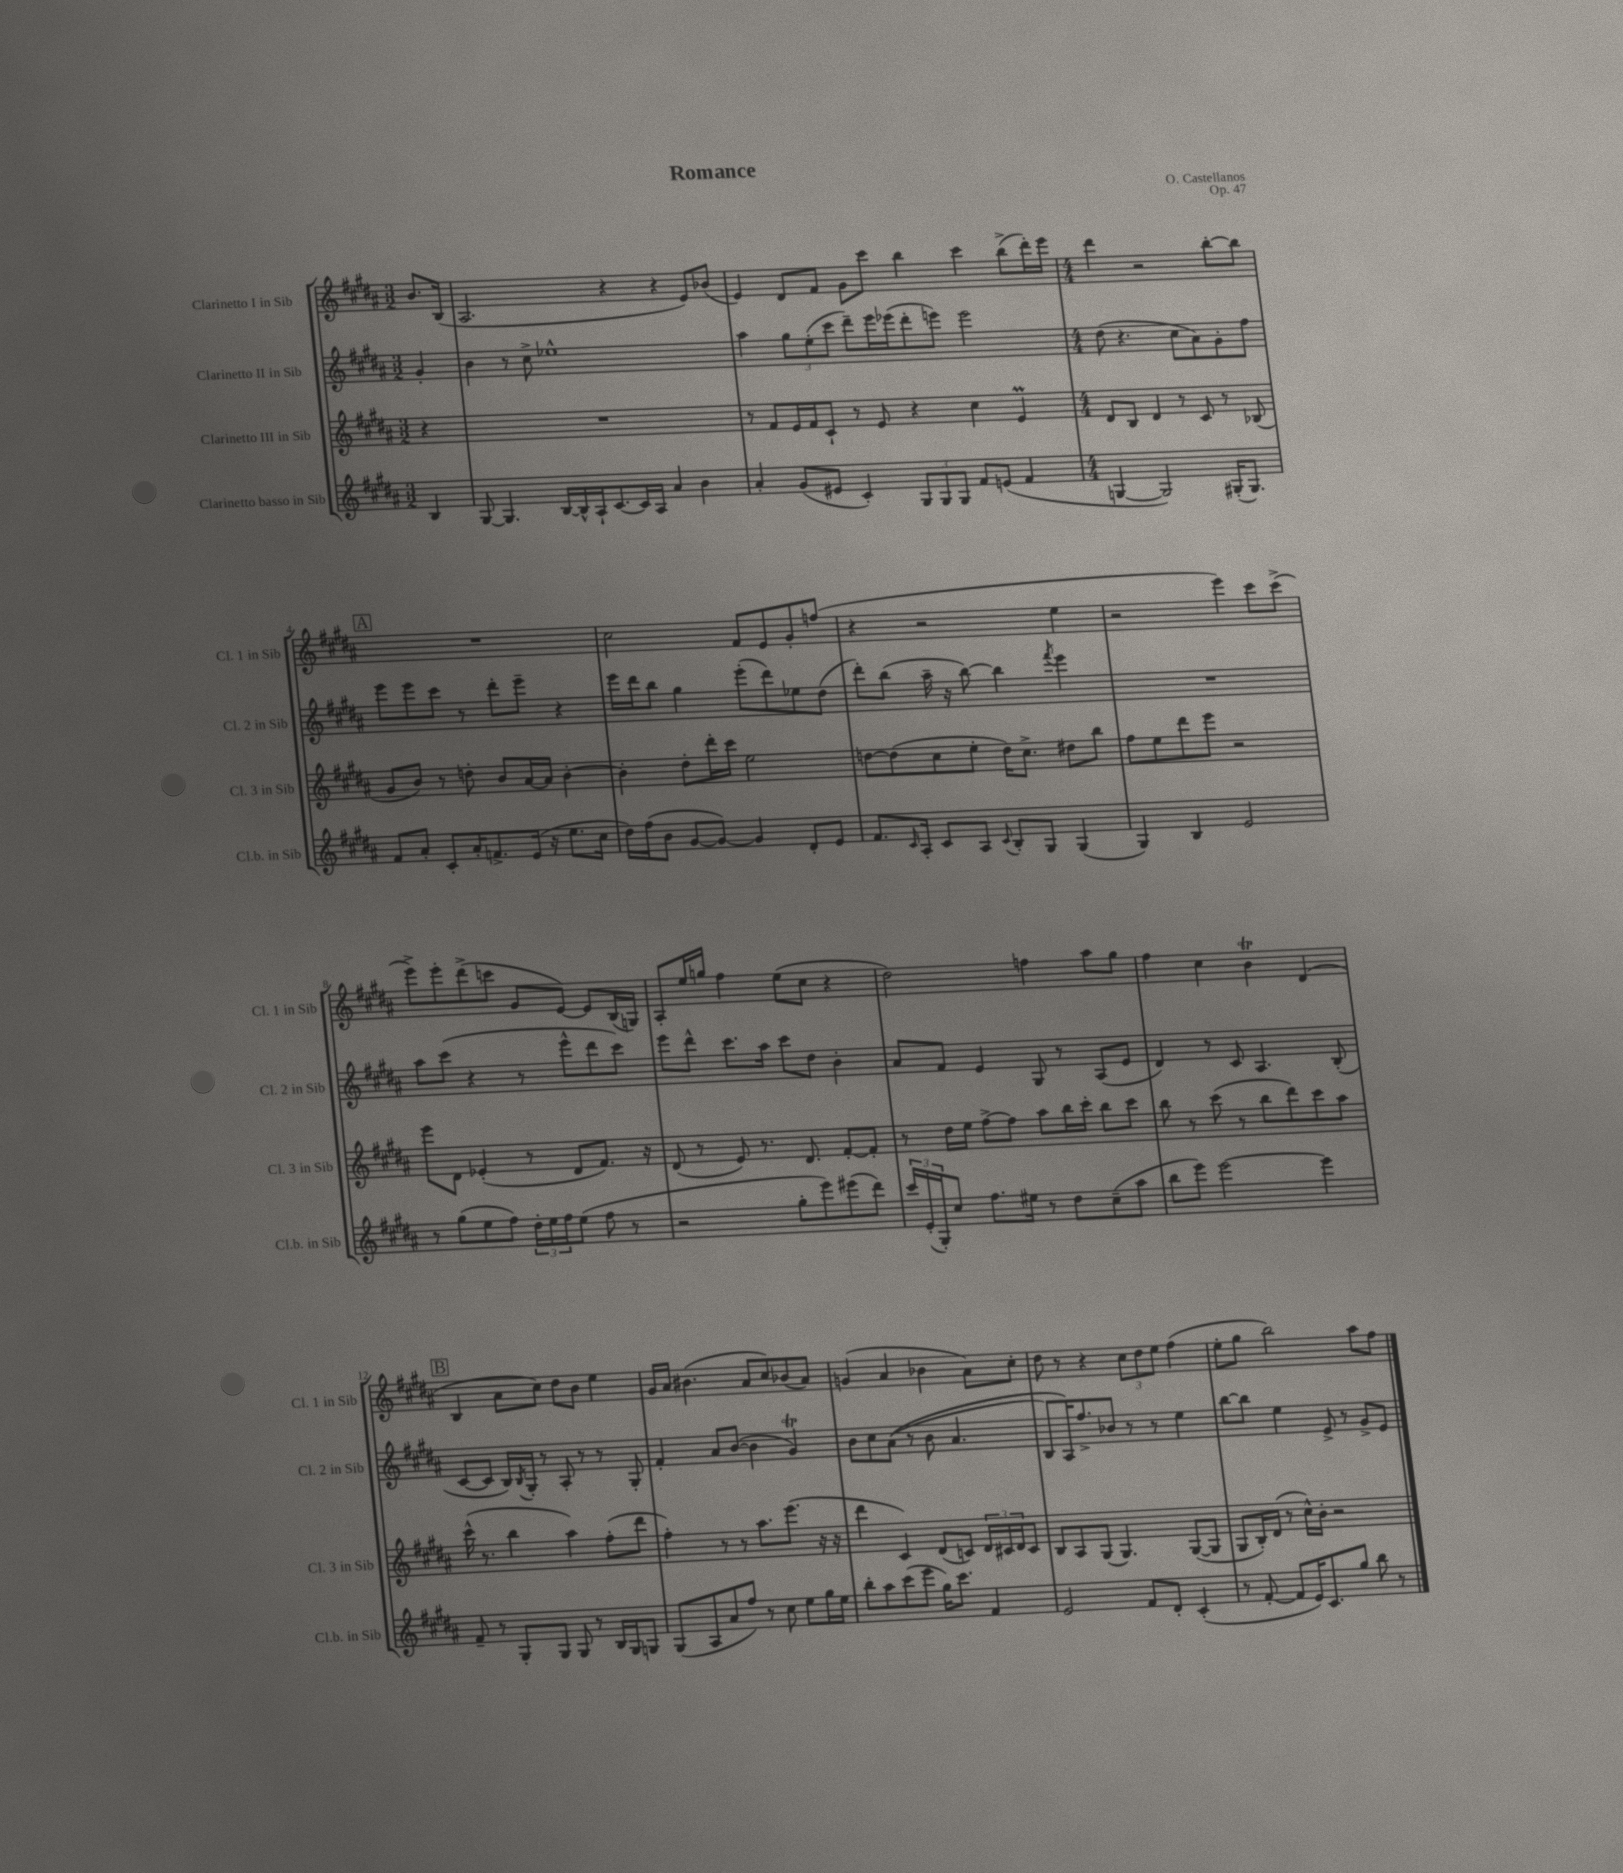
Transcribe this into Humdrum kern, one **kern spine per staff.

**kern	**kern	**kern	**kern
*part4	*part3	*part2	*part1
*staff4	*staff3	*staff2	*staff1
*I"Clarinetto basso in Sib	*I"Clarinetto III in Sib	*I"Clarinetto II in Sib	*I"Clarinetto I in Sib
*I'Cl.b. in Sib	*I'Cl. 3 in Sib	*I'Cl. 2 in Sib	*I'Cl. 1 in Sib
*clefG2	*clefG2	*clefG2	*clefG2
*k[f#c#g#d#a#]	*k[f#c#g#d#a#]	*k[f#c#g#d#a#]	*k[f#c#g#d#a#]
*M3/2	*M3/2	*M3/2	*M3/2
=	=	=	=
4B/	4r	4g#'/	8.b/L
.	.	.	(16B/Jk
=1	=1	=1	=1
[8G#/	1.r	4b\	2.A#/
4.G#/]	.	.	.
.	.	8r	.
.	.	8cc#^\	.
[16B/LL	.	1ee-X^^	.
16B^^/]	.	.	.
16A#`/J	.	.	.
[8.c#/	.	.	.
.	.	.	4r
16c#/L]	.	.	.
16A#/JJ	.	.	.
4a#/	.	.	4r
4b\	.	.	8e/L)
.	.	.	(8b-X/J
=2	=2	=2	=2
4a#'/	8r	4aa#\	4e/)
.	8f#/L	.	.
(8g#/L	16e/L	12gg#\L	8d#/L
.	16f#/J	.	.
.	.	(12ee'\	.
8e#X/J	8c#`/J	.	8f#/J
.	.	12ccc#\J	.
4c#'/)	8r	8ddd#~\L)	8g#\L
.	8e/	16eee\L	8ccc#\J
.	.	(16eee-X\J	.
12G#/L	4r	8ddd#'\	4bb\
12G#/	.	.	.
.	.	8eeen\J)	.
12G#/J	.	.	.
8f#/L	4cc#\	2eee\	4ccc#\
(8en/J	.	.	.
4f#/	4eM/	.	(8bb^\L
.	.	.	16ddd#'\L)
.	.	.	16eee\JJ
=3	=3	=3	=3
*M4/4	*M4/4	*M4/4	*M4/4
[4Gn/	8d#/L	(8dd#\	4ddd#\
.	8B/J	4.r	.
2G/])	4d#/	.	2r
.	8r	8cc#\L	.
.	8c#/	8a#\)	.
(16G#X'/KL	8r	8g#'\	[8bb'\L
8.G#/J)	.	.	.
.	(8B-X/	8ff#\J	8bb\J]
!!LO:LB:g=z
!!LO:REH:place=s1:t=A
=4	=4	=4	=4
8f#/L	8g#/L	8eee\L	1r
8a#'/J	8b/J)	8eee\	.
8c#'/L	8r	8ccc#\J	.
16a#'/K	8ddn'\	8r	.
8.fn^/	.	.	.
.	8b/L	8ddd#'\L	.
(16e/Jk	[16a#/L	8eee~\J	.
16r	16a#/JJ]	.	.
8.ee\L	[4b'\	4r	.
16cc#\Jk	.	.	.
=5	=5	=5	=5
16dd#\LL)	4b'\]	16eee\LL	2cc#\
(16ff#\J	.	16ddd#\J	.
8b\J	.	8bb\J	.
[8g#/L	8dd#'\L	4gg#\	.
8g#/J_)	16ddd#'\L	.	.
.	16ccc#\JJ	.	.
4g#/]	2ee\	(8eee'\L	8f#/L
.	.	8ddd#\)	8e/
8d#'/L	.	8ee-X\	8g#'/
8e/J	.	(8dd#\J	(8ffn/J
=6	=6	=6	=6
8.f#/L	[8ddn\L	8ddd#'\L)	4r
.	(8dd\]	(8bb\J	.
16qqc#/	.	.	.
16A#'/Jk	.	.	.
8c#/L	8cc#\	16aa#~\	2r
.	.	16r	.
8A#/J	8ee'\J	[8bb\)	.
8qqc#/	.	.	.
8B'/L	16dd\KL)	4bb\]	.
.	8.cc#^\J	.	.
8G#/J	.	.	.
.	.	8qfff#/	.
(4G#/	8dd#X\L	4eee\	4ee\
.	8bb\J	.	.
=7	=7	=7	=7
4G#/)	8ff#\L	1r	2r
.	8ee\	.	.
4B/	8ddd#\	.	.
.	8eee\J	.	.
2e/	2r	.	4eee\)
.	.	.	8ccc#\L
.	.	.	(8ccc#^\J
!!LO:LB:g=z
=8	=8	=8	=8
8r	8eee\L	8aa#\L	8eee^\L)
(8gg#\L	8d#\J	(8ccc#\J	8eee'\
8ee\	(4e-X'/	4r	(8ddd#^\
8ff#\J)	.	.	8cccn\J
24dd#'\LL	8r	8r	8g#/L
24ee\	.	.	.
24ff#\J	.	.	.
(8ee\J	8d#/L	8eee^^\L	[8e/J)
8ff#\	8.f#/J)	8ddd#\	8e/L]
8r	.	8ccc#\J)	(16B/L
.	16r	.	16Gn/JJ)
=9	=9	=9	=9
2r	(8d#/	8eee\L	8A#'/L
.	8r	8ddd#^^\J	16ee/L
.	.	.	16ggn/JJ
.	8e/)	8.ccc#\L	4ff#\
.	8.r	.	.
.	.	16aa#\Jk	.
8gg#'\L	.	8ccc#\L	(8ee\L
.	8.d#/	.	.
8eee\)	.	8dd#\J	8cc#\J
(8eee#X\	[8f#'/L	4b'\	4r
8ddd#\J)	8f#'/J]	.	.
=10	=10	=10	=10
24ccc#/LL	8r	8a#/L	2dd#\)
(24e'/	.	.	.
24G#'/J)	.	.	.
8cc#/J	16dd#\LL	8f#/J	.
.	16ee\JJ	.	.
8.ff#\L	[8ff#^\L	4e/	.
.	8ff#\J]	.	.
16ee#X\Jk	.	.	.
8r	8aa#\L	8G#/	4ffn\
8dd#\L	16bb\L	8r	.
.	16ccc#'\JJ	.	.
(8cc#~\	8bb\L	(8A#/L	8aa#\L
8aa#\J	8ccc#\J	8e/J	8gg#\J
=11	=11	=11	=11
8bb\L	8bb\	4d#/)	4ff#\
8eee\J)	8r	.	.
[2eee\	(8ccc#\	8r	4cc#\
.	8r	8c#/	.
.	8bb\L	4.A#/	4bT\
.	8ddd#\)	.	.
4eee\]	8ccc#\	.	(4d#/
.	8aa#\J	(8B'/	.
!!LO:LB:g=z
!!LO:REH:place=s1:t=B
=12	=12	=12	=12
8f#~/	(16ccc#^^\	[8c#/L	4B/
.	8.r	.	.
8r	.	8c#/J]	.
8G#'/L	4bb\	16B/LL)	8a#\L
.	.	8qB/	.
.	.	16G#'/JJ	.
8G#/J	.	8r	8cc#\J)
8G#/	4aa#\)	8A#'/	8dd#\L
8r	.	8r	8b\J
16B/LL	(8ff#'\L	8r	4ee\
16G#/J	.	.	.
8Gn/J	8ddd#\J	8G#'/	.
=13	=13	=13	=13
(8G#/L	4ff#'\)	4f#'/	16g#/LL
.	.	.	16a#/JJ
8A#/	.	.	(4.b#X\
8a#/	8r	8a#/L	.
8ff#/J)	8r	([8b/J	.
8r	8.aa#\L	4b\]	8a#/L
8cc#\	.	.	8cc#/)
.	(8.eee\J	.	.
8ee\L	.	4g#T/)	(8b-X/
16gg#\L	16r	.	8a#/J)
16ee\JJ	16r	.	.
=14	=14	=14	=14
8bb'\L	4ddd#\	8b\L	(4gn/
8aa#\	.	8cc#\	.
(8ccc#\	4c#/)	((8a#\J	4a#/
8eee\J	.	8r	.
16gg#\KL)	(8d#/L	8b\	4b-X\
8.ccc#\J	.	.	.
.	8cn/J)	4.a#/	.
4f#/	24d#/LL	.	8a#\L)
.	24c#X/	.	.
.	24d#/J	.	.
.	8c#/J	.	8cc#'\J
=15	=15	=15	=15
2e/	8B/L	8B/L)	8dd#\
.	8A#/	16A#/K)	8r
.	.	8.ff#^/	.
.	(8G#/J	.	4r
.	4.G#/)	8b-X/J	.
8f#/L	.	8r	12cc#\L
.	.	.	12dd#\
8d#'/J	.	8r	.
.	.	.	12ee\J
(4c#'/	([8G#/L	4ee\	(4ff#\
.	8G#/J]	.	.
=16	=16	=16	=16
8r	8G#/L	[8bb\L	8ee'\L
[8f#'/	16B'/L)	8bb\J]	8gg#\J
.	(16d#/JJ	.	.
8f#/L]	8r	4ee\	2bb\)
16e/K)	16cc#^^\LL)	.	.
8.c#/	16b'\JJ	.	.
.	2r	8e^/	.
8gg#/J	.	8r	.
8bb\	.	8g#^/L	8aa#\L
8r	.	8e/J	8ff#\J
==	==	==	==
*-	*-	*-	*-
